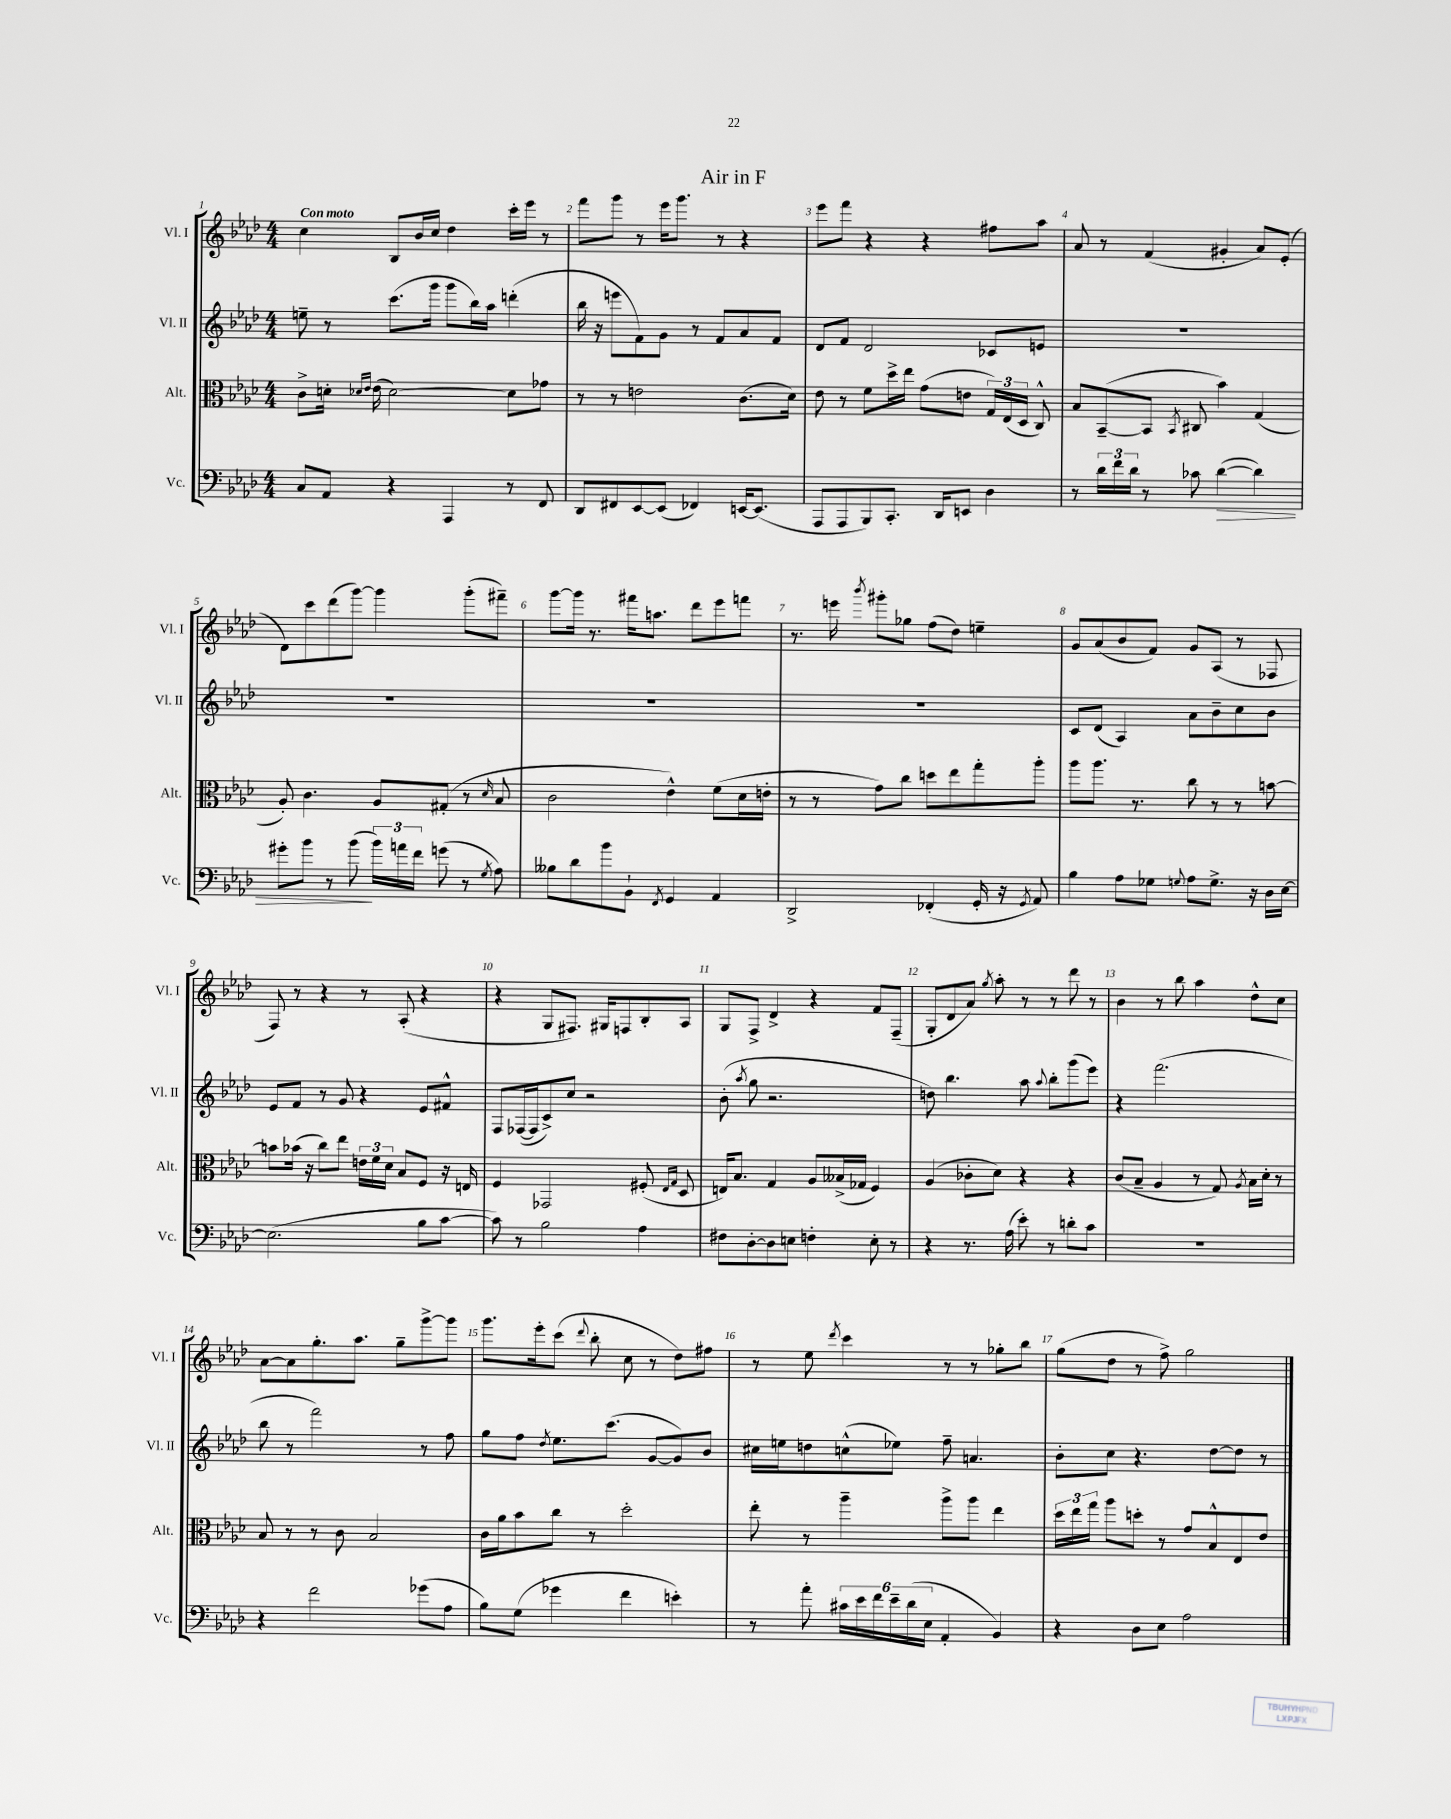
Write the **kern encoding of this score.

**kern	**kern	**kern	**kern
*staff4	*staff3	*staff2	*staff1
*clefF4	*clefC3	*clefG2	*clefG2
*k[b-e-a-d-]	*k[b-e-a-d-]	*k[b-e-a-d-]	*k[b-e-a-d-]
*M4/4	*M4/4	*M4/4	*M4/4
8C	8c^	8ee~	4cc
8AA-	16d'	8r	.
.	16qqd-	.	.
.	16qqe-	.	.
.	(16e-	.	.
4r	[2d-)	(8.ccc	8B-
.	.	.	16b-
.	.	16ggg	16cc
4AAA-	.	8ggg	4dd-
.	.	16bb-)	.
.	.	16aa-	.
8r	8d-]	(4ddd'	16ccc'
.	.	.	16eee-
8FF	8g-	.	8r
=	=	=	=
8DD-	8r	16bb-	8fff
.	.	16r	.
8FF#	8r	8eee	8ggg
[8EE-	2e	8f)	8r
(8EE-]	.	8g	16eee-
.	.	.	8.ggg
4FF-)	.	8r	.
.	.	8f	8r
[16EE	(8.c	8a-	4r
(8.EE]	.	.	.
.	.	8f	.
.	16d-)	.	.
=	=	=	=
8AAA-	8e-	8d-	8eee-
8AAA-	8r	8f	8fff
8BBB-)	8f	2d-	4r
8.CC'	16dd-^	.	.
.	16ee-	.	.
.	(8g	.	4r
16DD-	.	.	.
8EE	8e	.	.
4D-	24G)	8c-	8ff#
.	(24E-	.	.
.	24D-	.	.
.	8C^^)	8e	8aa-
=	=	=	=
8r	8B-	1r	8a-
24d-	([8BB-~	.	8r
24f	.	.	.
24d-	.	.	.
8r	8BB-]	.	(4f
.	8qBB-	.	.
8c-	8C#	.	.
([4d-	4b-)	.	4g#'
4d-])	(4G	.	8a-)
.	.	.	(8e-'
=	=	=	=
8g#'	8A-')	1r	8d-)
8b-	4.c	.	8ccc
8r	.	.	(8ddd-
(8b-	.	.	[8ggg)
24b-)	8A-	.	4ggg]
24a	.	.	.
24f	.	.	.
(8g	(8G#'	.	.
8r	8r	.	(8ggg'
8qG	16qqd-	.	.
8A-)	8B-	.	8fff#~)
=	=	=	=
8B--	2c	1r	[8ggg
8d-	.	.	16ggg]
.	.	.	8.r
8b-	.	.	.
8BB-`	.	.	16fff#
.	.	.	8.aa
8qFF	.	.	.
4GG	4e-^^)	.	.
.	.	.	8ddd-
4AA-	(8f	.	8eee-
.	16d-	.	8fff
.	16e'	.	.
=	=	=	=
2DD-^	8r	1r	8.r
.	8r	.	.
.	.	.	16eee
.	.	.	8qbbb-
.	8g)	.	8ggg#'
.	8cc	.	8gg-
(4FF-'	8dd	.	(8ff
.	8ee-	.	8dd-)
16GG'	8gg'	.	4ee~
16r	.	.	.
8qGG	.	.	.
8AA-)	8aa-'	.	.
=	=	=	=
4B-	8aa-	8c	8g
.	8.aa-	(8d-	(8a-
8A-	.	4A-)	8b-
.	8.r	.	.
8G-	.	.	8f)
8qqG	.	.	.
8A-	8cc	8a-	8g
8.G^	8r	8b-~	(8A-
.	8r	8cc	8r
16r	.	.	.
16D-	[8b	8b-	8F-
[16E-	.	.	.
=	=	=	=
(2.E-]	8b]	8e-	8F)
.	(16b-	8f	8r
.	16r	.	.
.	8cc)	8r	4r
.	8ee-	8g	.
.	24e	4r	8r
.	24f	.	.
.	24d-	.	.
.	8B-	.	(8A-'
8B-	8F	8e-	4r
[8c	16r	8f#^^	.
.	16E	.	.
=	=	=	=
8c])	4F	8F	4r
8r	.	([16F-	.
.	.	16F-]	.
2B-	2GG-	8c^)	8G
.	.	8cc	8.F#)
.	.	2r	.
.	.	.	16G#
.	.	.	8F
4A-	(8F#'	.	8B-'
.	16qqE-	.	.
.	16qqG	.	.
.	8D-	.	8A-
=	=	=	=
8F#	16E)	(8b-'	8G
.	8.B-	.	.
.	.	8qaa-	.
[8D-'	.	8gg	8F^
8D-]	4G	2.r	4d-^
8E	.	.	.
4F'	8A-	.	4r
.	(16B--^	.	.
.	16G-	.	.
8E'	4F)	.	8f
8r	.	.	(8F~
=	=	=	=
4r	(4A-	8dd)	8G'
.	.	4.bb-	8d-
8.r	8c-'	.	8a-)
.	.	.	8qgg
.	8d-)	.	8aa-'
(16A-	.	.	.
8e-')	4r	8aa-	8r
.	.	8qqaa-	.
8r	.	8bb-'	8r
8d'	4r	(8ggg	8ddd-
8c	.	8eee-)	8r
=	=	=	=
1r	(8c	4r	4b-
.	8B-~	.	.
.	4A-	(2.fff	8r
.	.	.	8bb-
.	8r	.	4aa-
.	8G)	.	.
.	8qA-	.	.
.	16B-	.	8dd-^^
.	16d-'	.	.
.	8r	.	8cc
=	=	=	=
4r	8B-	8bb-	[8a-
.	8r	8r	8a-]
2f	8r	2fff)	8.gg'
.	8c	.	.
.	.	.	8.aa-
.	2B-	.	.
.	.	.	8gg~
(8g-	.	8r	[8ggg^
8A-	.	8ff	8ggg]
=	=	=	=
8B-)	16c	8gg	8.ggg
.	16a-	.	.
(8G	8b-	8ff	.
.	.	.	16eee-'
.	.	8qdd-	.
4g-	8cc	8.ee-	(8ccc
.	.	.	8qqddd-
.	8r	.	8bb-'
.	.	(8.ccc	.
4f	2dd-'	.	8cc
.	.	[8g	8r
4e')	.	8g])	8dd-)
.	.	8b-	8ff#
=	=	=	=
8r	8ee-'	16cc#	8r
.	.	16ee	.
8a-'	8r	8dd	8ee-
.	.	.	8qddd-
24c#	4aa-~	(8cc^^	4ccc
24e-	.	.	.
24f	.	.	.
24e-~	.	8ee-)	.
(24d-	.	.	.
24E-	.	.	.
4AA-'	8aa-^	8ff~	8r
.	8aa-	4.a	8r
4BB-)	4ee-	.	8gg-'
.	.	.	8bb-
=	=	=	=
4r	24dd-	8b-'	(8gg
.	24ee-	.	.
.	24gg	.	.
.	8aa-	8cc	8dd-
8D-	8dd'	4.r	8r
8E-	8r	.	8ff^)
2A-	8g	.	2gg
.	8B-^^	[8dd-	.
.	8E-	8dd-]	.
.	8e-	8r	.
==	==	==	==
*-	*-	*-	*-
